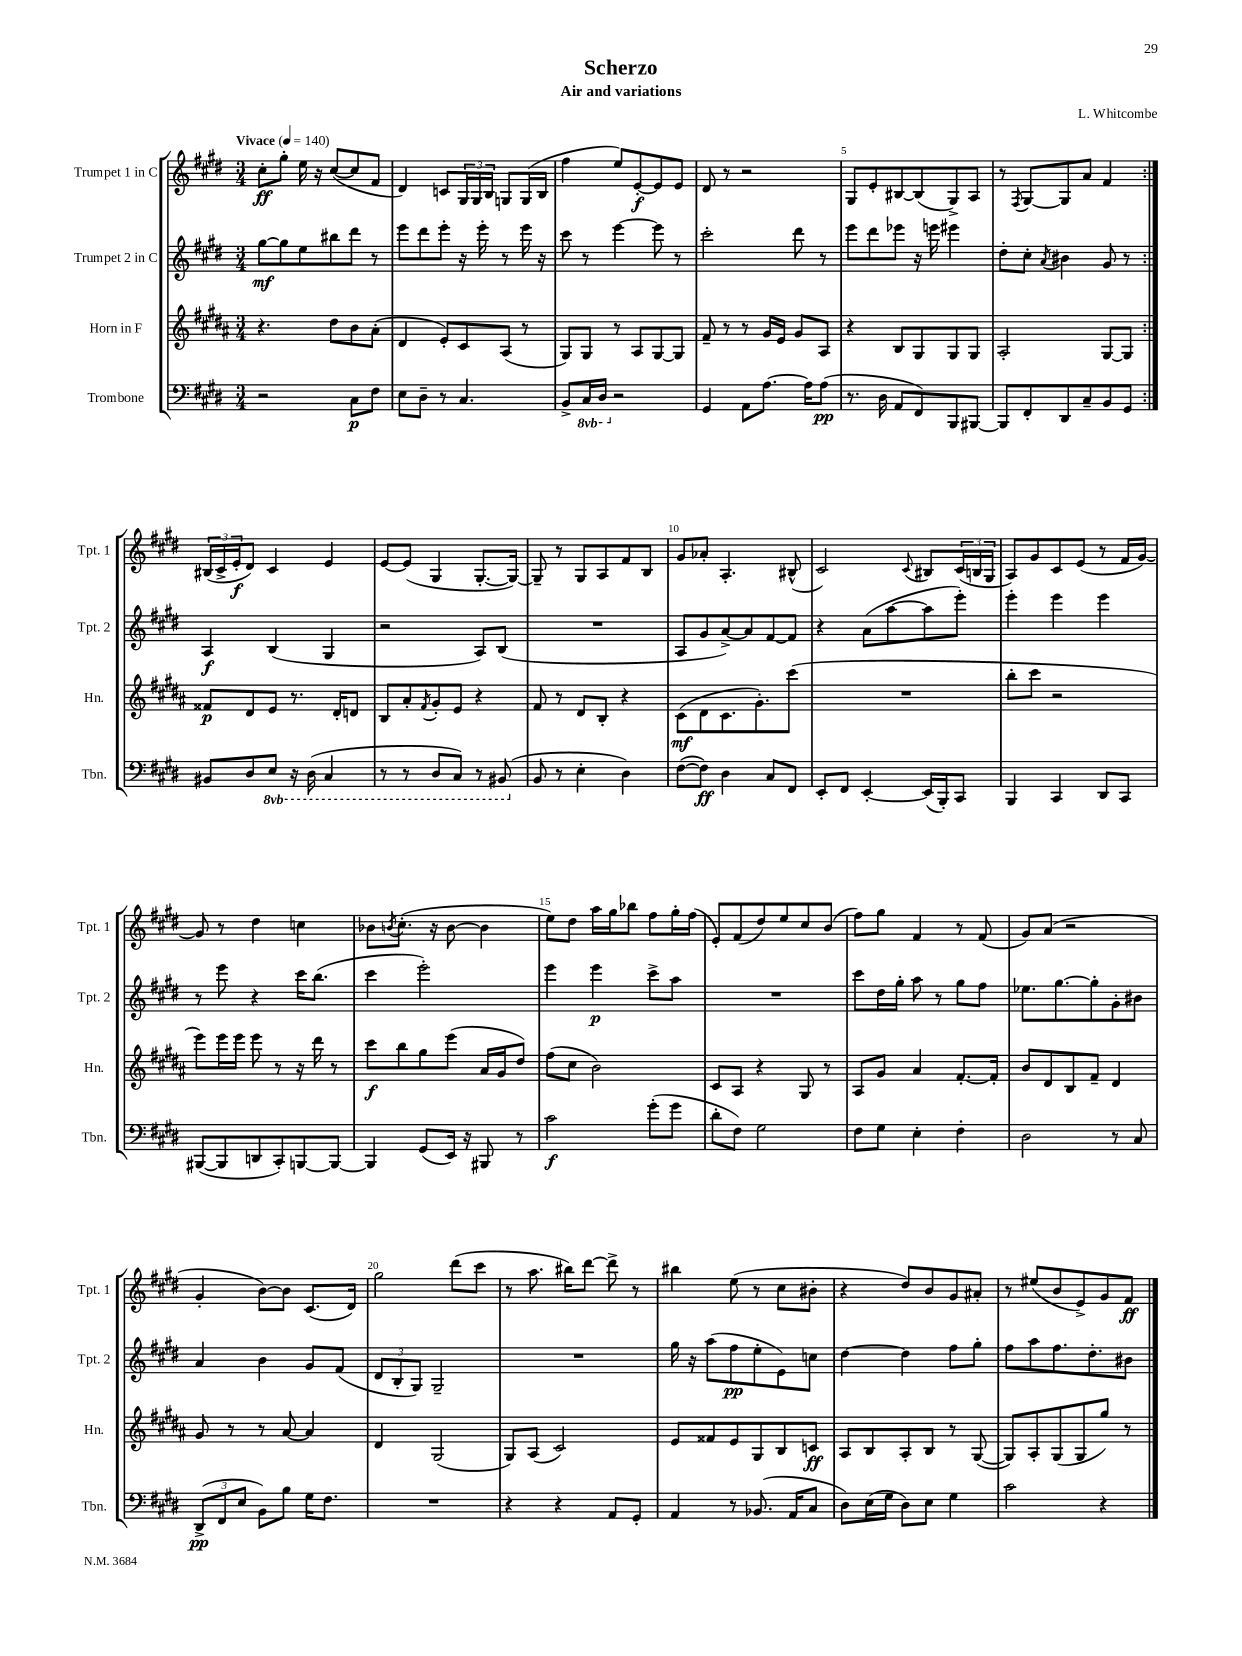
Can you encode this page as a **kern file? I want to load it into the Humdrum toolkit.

**kern	**dynam	**kern	**dynam	**kern	**dynam	**kern	**dynam
*part4	*part4	*part3	*part3	*part2	*part2	*part1	*part1
*staff4	*staff4	*staff3	*staff3	*staff2	*staff2	*staff1	*staff1
*I"Trombone	*	*I"Horn in F	*	*I"Trumpet 2 in C	*	*I"Trumpet 1 in C	*
*I'Tbn.	*	*I'Hn.	*	*I'Tpt. 2	*	*I'Tpt. 1	*
*clefF4	*	*clefG2	*	*clefG2	*	*clefG2	*
*k[f#c#g#d#]	*	*k[f#c#g#d#a#]	*	*k[f#c#g#d#]	*	*k[f#c#g#d#]	*
*M3/4	*	*M3/4	*	*M3/4	*	*M3/4	*
*MM140	*	*MM140	*	*MM140	*	*MM140	*
=1	=1	=1	=1	=1	=1	=1	=1
!	!	!	!	!	!	!LO:TX:a:B:t=Vivace	!
2r	.	4.r	.	[8gg#\L	mf	8cc#'\L	ff
.	.	.	.	8gg#\]	.	8gg#'\J	.
.	.	.	.	8ee\	.	16ee\	.
.	.	.	.	.	.	16r	.
.	.	8dd#\L	.	8bb#X\	.	([8cc#/L	.
8C#\L	p	8b\	.	8ddd#\J	.	8cc#/]	.
8F#\J	.	(8a#'\J	.	8r	.	8f#/J	.
=2	=2	=2	=2	=2	=2	=2	=2
8E\L	.	4d#/	.	8eee\L	.	4d#/)	.
8D#~\J	.	.	.	8ddd#\	.	.	.
8r	.	8e'/L)	.	8eee'\J	.	8cn/L	.
4.C#/	.	8c#/	.	16r	.	24G#/L	.
.	.	.	.	.	.	24G#/	.
.	.	.	.	16eee'\	.	.	.
.	.	.	.	.	.	24B/JJ	.
.	.	(8A#/J	.	8r	.	8Gn/L	.
.	.	8r	.	16eee\	.	(16G/L	.
.	.	.	.	16r	.	16B/JJ	.
=3	=3	=3	=3	=3	=3	=3	=3
8BB^/L	.	8G#/L)	.	8ccc#\	.	4ff#\	.
*8ba	*	*	*	*	*	*	*
16CC#/L	.	8G#/J	.	8r	.	.	.
16DD#/JJ	.	.	.	.	.	.	.
*X8ba	*	*	*	*	*	*	*
2r	.	8r	.	[4eee\	.	8ee/L)	.
.	.	8A#/L	.	.	.	[8e'/	f
.	.	[8G#/	.	8eee\]	.	8e/]	.
.	.	8G#/J]	.	8r	.	8e/J	.
=4	=4	=4	=4	=4	=4	=4	=4
4GG#/	.	8f#~/	.	2ccc#'\	.	8d#/	.
.	.	8r	.	.	.	8r	.
8AA\L	.	8r	.	.	.	2r	.
[8.A\J	.	16g#/LL	.	.	.	.	.
.	.	16e/JJ	.	.	.	.	.
.	.	8g#/L	.	8ddd#\	.	.	.
16A\KL]	.	.	.	.	.	.	.
(8A\J	pp	8A#/J	.	8r	.	.	.
=5	=5	=5	=5	=5	=5	=5	=5
8.r	.	4r	.	8eee\L	.	8G#/L	.
.	.	.	.	8ddd#\	.	8e'/	.
16D#\	.	.	.	.	.	.	.
8AA/L	.	8B/L	.	8eee-X\J	.	[8B#X/	.
8FF#/)	.	8G#/	.	16r	.	(8B#/]	.
.	.	.	.	16eeen\	.	.	.
8BBB/	.	8G#/	.	4eee#X\	.	8G#^/)	.
[8BBB#X/J	.	8G#/J	.	.	.	8A/J	.
=6	=6	=6	=6	=6	=6	=6	=6
8BBB#/L]	.	2A#'/	.	8dd#'\L	.	8r	.
.	.	.	.	.	.	8qF#/	.
8FF#'/	.	.	.	8cc#'\J	.	[8G#/L	.
.	.	.	.	8qa/	.	.	.
8DD#/	.	.	.	4b#X\	.	8G#/]	.
8C#~/	.	.	.	.	.	8a/J	.
8BB/	.	[8G#/L	.	8g#/	.	4f#/	.
8GG#/J	.	8G#/J]	.	8r	.	.	.
!!LO:LB:g=z
=7:|!	=7:|!	=7:|!	=7:|!	=7:|!	=7:|!	=7:|!	=7:|!
8BB#X/L	.	8f##X/L	p	4A/	f	(24B#X/LL	.
.	.	.	.	.	.	24c#^/	.
.	.	.	.	.	.	24e'/J	f
8D#/	.	8d#/	.	.	.	8d#/J)	.
*8ba	*	*	*	*	*	*	*
8EE/J	.	8e/J	.	(4B/	.	4c#/	.
16r	.	8.r	.	.	.	.	.
(16DD#\	.	.	.	.	.	.	.
4CC#/	.	.	.	4G#/	.	4e/	.
.	.	16d#'/KL	.	.	.	.	.
.	.	8dn/J	.	.	.	.	.
=8	=8	=8	=8	=8	=8	=8	=8
8r	.	8B/L	.	2r	.	[8e/L	.
8r	.	8a#'/	.	.	.	(8e/J]	.
.	.	8qf#/	.	.	.	.	.
8DD#/L	.	8g#'/	.	.	.	4G#/	.
8CC#/J)	.	8e/J	.	.	.	.	.
8r	.	4r	.	8A/L)	.	[8.G#'/L	.
(8BBB#X/	.	.	.	(8B/J	.	.	.
.	.	.	.	.	.	16G#/Jk_)	.
=9	=9	=9	=9	=9	=9	=9	=9
*X8ba	*	*	*	*	*	*	*
8BB/	.	8f#/	.	2.r	.	8G#~/]	.
8r	.	8r	.	.	.	8r	.
4E'\	.	8d#/L	.	.	.	8G#/L	.
.	.	8B'/J	.	.	.	8A/	.
4D#\)	.	4r	.	.	.	8f#/	.
.	.	.	.	.	.	8B/J	.
=10	=10	=10	=10	=10	=10	=10	=10
([8F#\L	.	(8c#\L	mf	8A/L	.	8g#/L	.
8F#\J])	ff	8d#\	.	8g#/	.	8a-X'/J	.
4D#\	.	8.c#\	.	[8a^/)	.	4.A'/	.
.	.	.	.	8a/]	.	.	.
.	.	8.g#'\)	.	.	.	.	.
8C#/L	.	.	.	[8f#/	.	.	.
8FF#/J	.	(8ccc#\J	.	8f#/J]	.	(8B#X^^/	.
=11	=11	=11	=11	=11	=11	=11	=11
8EE'/L	.	2.r	.	4r	.	2c#/)	.
8FF#/J	.	.	.	.	.	.	.
[4EE'/	.	.	.	(8a\L	.	.	.
.	.	.	.	[8aa\	.	.	.
.	.	.	.	.	.	8qqc#/	.
(16EE/LL]	.	.	.	8aa\]	.	8B#X/L	.
16BBB'/J)	.	.	.	.	.	.	.
8CC#/J	.	.	.	8eee'\J)	.	(24c#/L	.
.	.	.	.	.	.	24Bn/	.
.	.	.	.	.	.	24G#/JJ	.
=12	=12	=12	=12	=12	=12	=12	=12
4BBB/	.	8bb'\L	.	4eee'\	.	8A/L)	.
.	.	8ccc#\J	.	.	.	8g#/	.
4CC#/	.	2r	.	4eee\	.	8c#/	.
.	.	.	.	.	.	(8e/J	.
8DD#/L	.	.	.	4eee\	.	8r	.
8CC#/J	.	.	.	.	.	16f#/LL	.
.	.	.	.	.	.	[16g#/JJ)	.
!!LO:LB:g=z
=13	=13	=13	=13	=13	=13	=13	=13
([8BBB#X/L	.	8eee\L)	.	8r	.	8g#/]	.
8BBB#/]	.	16eee\L	.	8eee\	.	8r	.
.	.	16eee\JJ	.	.	.	.	.
8DDn/	.	8eee\	.	4r	.	4dd#\	.
8CC#'/)	.	8r	.	.	.	.	.
[8BBBn/	.	16r	.	16ccc#\KL	.	4ccn\	.
.	.	16ddd#\	.	(8.bb\J	.	.	.
8BBB/J_	.	8r	.	.	.	.	.
=14	=14	=14	=14	=14	=14	=14	=14
4BBB/]	.	8ccc#\L	f	4ccc#\	.	8b-X\L	.
.	.	.	.	.	.	8qbn/	.
.	.	8bb\	.	.	.	(8.cc#'\J	.
(8GG#/L	.	8gg#\	.	2eee'\)	.	.	.
.	.	.	.	.	.	16r	.
16EE/Jk)	.	(8eee\J	.	.	.	[8b\	.
16r	.	.	.	.	.	.	.
8BBB#X/	.	16a#/LL	.	.	.	4b\]	.
.	.	16g#/J	.	.	.	.	.
8r	.	8dd#/J)	.	.	.	.	.
=15	=15	=15	=15	=15	=15	=15	=15
2c#\	f	(8ff#\L	.	4eee\	.	8ee\L)	.
.	.	8cc#\J	.	.	.	8dd#\J	.
.	.	2b\)	.	4eee\	p	16aa\LL	.
.	.	.	.	.	.	16gg#\J	.
.	.	.	.	.	.	8bb-X\J	.
(8g#'\L	.	.	.	8ccc#^\L	.	8ff#\L	.
8g#\J	.	.	.	8aa\J	.	16gg#'\L	.
.	.	.	.	.	.	(16ff#\JJ	.
=16	=16	=16	=16	=16	=16	=16	=16
8d#'\L	.	8c#/L	.	2.r	.	8e'/L)	.
8F#\J)	.	8A#/J	.	.	.	(8f#/	.
2G#\	.	4r	.	.	.	8dd#/)	.
.	.	.	.	.	.	8ee/	.
.	.	8G#/	.	.	.	8cc#/	.
.	.	8r	.	.	.	(8b/J	.
=17	=17	=17	=17	=17	=17	=17	=17
8F#\L	.	8A#/L	.	8ccc#\L	.	8ff#\L)	.
8G#\J	.	8g#/J	.	16dd#\L	.	8gg#\J	.
.	.	.	.	16gg#'\JJ	.	.	.
4E'\	.	4a#/	.	8aa\	.	4f#/	.
.	.	.	.	8r	.	.	.
4F#'\	.	[8.f#'/L	.	8gg#\L	.	8r	.
.	.	.	.	8ff#\J	.	(8f#/	.
.	.	16f#'/Jk]	.	.	.	.	.
=18	=18	=18	=18	=18	=18	=18	=18
2D#\	.	8b/L	.	8.ee-X\L	.	8g#/L)	.
.	.	8d#/	.	.	.	(8a/J	.
.	.	.	.	[8.gg#\	.	.	.
.	.	8B/	.	.	.	2r	.
.	.	8f#~/J	.	8gg#'\]	.	.	.
8r	.	4d#/	.	8g#'\	.	.	.
8C#/	.	.	.	8b#X\J	.	.	.
!!LO:LB:g=z
=19	=19	=19	=19	=19	=19	=19	=19
(12DD#^/L	pp	8g#/	.	4a/	.	4g#'/	.
12FF#/	.	.	.	.	.	.	.
.	.	8r	.	.	.	.	.
12E/J	.	.	.	.	.	.	.
8BB\L)	.	8r	.	4b\	.	[8b\L)	.
8B\J	.	[8a#/	.	.	.	8b\J]	.
16G#\KL	.	4a#/]	.	8g#/L	.	(8.c#/L	.
8.F#\J	.	.	.	.	.	.	.
.	.	.	.	(8f#/J	.	.	.
.	.	.	.	.	.	16d#/Jk)	.
=20	=20	=20	=20	=20	=20	=20	=20
2.r	.	4d#/	.	12d#/L	.	2gg#\	.
.	.	.	.	12B'/	.	.	.
.	.	.	.	12G#/J)	.	.	.
.	.	(2G#/	.	2G#~/	.	.	.
.	.	.	.	.	.	(8ddd#\L	.
.	.	.	.	.	.	8ccc#\J	.
=21	=21	=21	=21	=21	=21	=21	=21
4r	.	8G#/L)	.	2.r	.	8r	.
.	.	(8A#/J	.	.	.	8.aa\	.
4r	.	2c#/)	.	.	.	.	.
.	.	.	.	.	.	16bb#X\KL)	.
.	.	.	.	.	.	[8ddd#\J	.
8AA/L	.	.	.	.	.	8ddd#^\]	.
8GG#'/J	.	.	.	.	.	8r	.
=22	=22	=22	=22	=22	=22	=22	=22
4AA/	.	8e/L	.	16gg#\	.	4bb#X\	.
.	.	.	.	16r	.	.	.
.	.	8f##X/	.	(8aa\L	.	.	.
8r	.	8e/	.	8ff#\	pp	(8ee\	.
(8.BB-X/	.	8G#/	.	8ee'\	.	8r	.
.	.	8B/	.	8e\)	.	8cc#\L	.
16AA/KL	.	.	.	.	.	.	.
8C#/J	.	8cn/J	ff	8ccn\J	.	8b#X'\J	.
=23	=23	=23	=23	=23	=23	=23	=23
8D#\L)	.	8A#/L	.	[4dd#\	.	4r	.
(16E\L	.	8B/	.	.	.	.	.
16G#\JJ	.	.	.	.	.	.	.
8D#\L)	.	8A#'/	.	4dd#\]	.	8dd#/L)	.
8E\J	.	8B/J	.	.	.	8b/	.
4G#\	.	8r	.	8ff#\L	.	8g#/	.
.	.	([8G#/	.	8gg#'\J	.	8a#X'/J	.
=24	=24	=24	=24	=24	=24	=24	=24
2c#\	.	8G#/L])	.	8ff#\L	.	8r	.
.	.	8A#'/	.	8aa\	.	(8ee#X/L	.
.	.	(8G#/	.	8.ff#\	.	8b/	.
.	.	8G#/	.	.	.	8e^/)	.
.	.	.	.	8.dd#'\	.	.	.
4r	.	8gg#/J)	.	.	.	8g#/	.
.	.	8r	.	8b#X\J	.	8f#/J	ff
==	==	==	==	==	==	==	==
*-	*-	*-	*-	*-	*-	*-	*-
